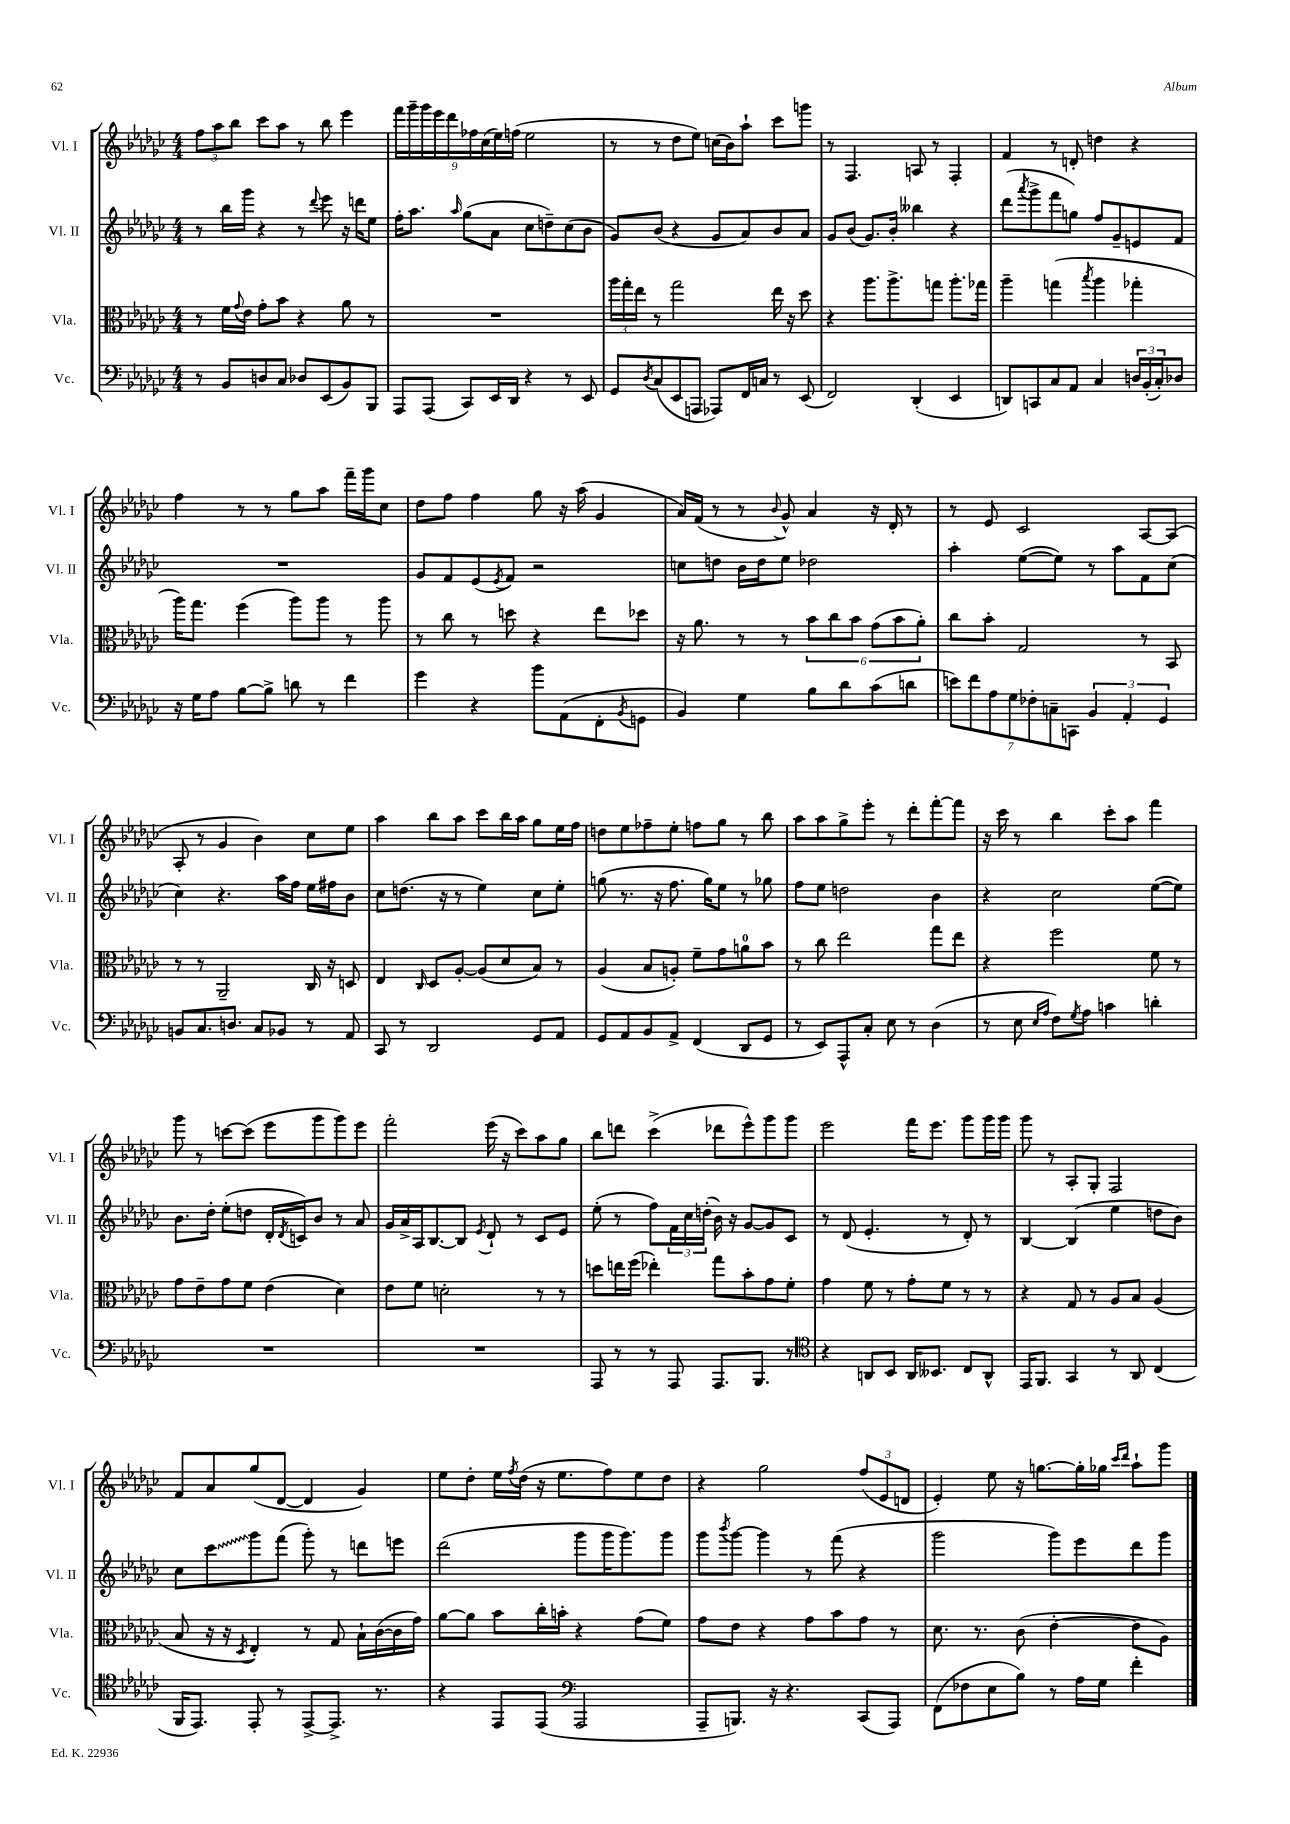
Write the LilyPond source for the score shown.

<<
\new StaffGroup <<
\new Staff = "s0" \with { instrumentName = "Vl. I" shortInstrumentName = "Vl. I" } {
    \clef treble \key ges \major \numericTimeSignature \time 4/4
    \tuplet 3/2 { f''8 aes''8 bes''8 } ces'''8 aes''8 r8 bes''8 ees'''4 |
    \tuplet 9/8 { f'''16 ges'''16-- ges'''16 ees'''16 des'''16 fes''16 ces''16( ees''16) f''16( } ees''2 |
    r8 r8 des''8 ees''8) c''16( bes'16) aes''8-! ces'''8 g'''8 |
    r8 f4. a8 r8 f4-. |
    f'4 r8 d'8-. d''4 r4 |
    f''4 r8 r8 ges''8 aes''8 f'''16-- ges'''16 ces''8 |
    des''8 f''8 f''4 ges''8 r16 aes''16( ges'4 |
    aes'16) f'16( r8 r8 \appoggiatura { bes'8 } ges'8-^) aes'4 r16 des'16-. r8 |
    r8 ees'8 ces'2 aes8~ aes8( |
    aes8-. r8 ges'4 bes'4) ces''8 ees''8 |
    aes''4 bes''8 aes''8 ces'''8 bes''16 aes''16 ges''8 ees''16 f''16 |
    d''8 ees''8 fes''8-- ees''8-. f''8 ges''8 r8 bes''8 |
    aes''8 aes''8 ges''8-> ees'''8-. r8 des'''8-. f'''8~-. f'''8 |
    r16 ces'''16 r8 bes''4 ces'''8-. aes''8 f'''4 |
    ges'''8 r8 c'''8~ c'''8( ees'''8 ges'''8 ges'''8) ees'''8 |
    f'''2-. ees'''16( r16 ces'''8) aes''8 ges''8 |
    bes''8 d'''8 ces'''4->( des'''8 ees'''8-^) ges'''8 ges'''8 |
    ees'''2 f'''16 ees'''8. ges'''8 ges'''16 ges'''16 |
    ges'''8 r8 aes8-. ges8-. f2 |
    f'8 aes'8 ges''8( des'8~ des'4 ges'4) |
    ees''8 des''8-. ees''16 \acciaccatura { f''8 } des''16( r16 ees''8. f''8) ees''8 des''8 |
    r4 ges''2 \tuplet 3/2 { f''8( ees'8 d'8 } |
    ees'4-.) ees''8 r16 g''8.~ g''16-. ges''16 \grace { ces'''16 des'''16 } aes''8-! ges'''8 \bar "|." |
}
\new Staff = "s1" \with { instrumentName = "Vl. II" shortInstrumentName = "Vl. II" } {
    \clef treble \key ges \major \numericTimeSignature \time 4/4
    r8 bes''16 ges'''16 r4 r8 \appoggiatura { des'''8 } ees'''8 r16 d'''16 ees''8 |
    f''16-. aes''8. \grace { aes''16 } ges''8( aes'8 ces''8 d''8--) ces''8( bes'8 |
    ges'8) bes'8( r4 ges'8 aes'8) bes'8 aes'8 |
    ges'8 bes'8( ges'8.) bes'16-. beses''4 r4 |
    des'''8( \acciaccatura { aes'''8 } ges'''8-> f'''8 g''8) f''8 ges'8-- e'8 f'8 |
    R1 |
    ges'8 f'8 ees'8( \acciaccatura { ees'8 } f'8) r2 |
    c''8 d''8 bes'16 d''16 ees''8 des''2 |
    aes''4-. ees''8~( ees''8) r8 aes''8 f'8 ces''8( |
    ces''4) r4. aes''16 f''16 ees''16 fis''16 bes'8 |
    ces''8 d''8.( r16 r8 ees''4) ces''8 ees''8-. |
    g''8( r8. r16 f''8. g''16) ees''8 r8 ges''8 |
    f''8 ees''8 d''2 bes'4 |
    r4 ces''2 ees''8~( ees''8) |
    bes'8. des''16-. ees''8-.( d''8 des'16-. \acciaccatura { des'8 } c'16) bes'8 r8 aes'8 |
    ges'16 aes'16-> aes16 bes8.~ bes8 \acciaccatura { ees'8 } des'8-! r8 ces'8 ees'8 |
    ees''8-.( r8 f''8) \tuplet 3/2 { f'16 ces''16 d''16-.( } bes'16) r16 ges'8~ ges'8 ces'8 |
    r8 des'8( ees'4.-. r8 des'8-.) r8 |
    bes4~ bes4( ees''4 d''8 bes'8) |
    ces''8 \once \override Glissando.style = #'zigzag ces'''8\glissando ges'''8 f'''8( ges'''8-.) r8 d'''8 e'''8 |
    des'''2( ges'''8 ges'''16 ges'''8.) ges'''8 |
    ges'''8 \acciaccatura { bes'''8 } ges'''8~ ges'''4 r8 f'''8( r4 |
    ges'''2 ges'''8) ees'''8 des'''8 ges'''8 \bar "|." |
}
\new Staff = "s2" \with { instrumentName = "Vla." shortInstrumentName = "Vla." } {
    \clef alto \key ges \major \numericTimeSignature \time 4/4
    r8 f'16 \appoggiatura { ges'8 } ees'16 ges'8-. bes'8 r4 aes'8 r8 |
    R1 |
    \tuplet 3/2 { aes''16 ges''16-. ees''16 } r8 ges''2 ees''16 r16 des''8 |
    r4 aes''8. aes''8.-> g''8 aes''8.-. ges''16 |
    aes''4-- g''4( \acciaccatura { bes''8 } aes''4 ges''4-. |
    aes''16) ges''8. f''4( aes''8) aes''8 r8 aes''8 |
    r8 ces''8 r8 d''8 r4 ees''8 des''8 |
    r16 aes'8. r8 r8 \tuplet 6/4 { bes'8 ces''8 bes'8 ges'8( bes'8 aes'8-.) } |
    ces''8 bes'8-. ges2 r8 bes,8 |
    r8 r8 aes,2-- ces16 r16 d8 |
    ees4 \grace { ces16 } des8 aes8~-. aes8( des'8 bes8) r8 |
    aes4( bes8 a8-.) f'8-- ges'8 a'8-0 bes'8 |
    r8 ces''8 ees''2 ges''8 ees''8 |
    r4 f''2 f'8 r8 |
    ges'8 ees'8-- ges'8 f'8 ees'4( des'4) |
    ees'8 f'8 d'2-. r8 r8 |
    d''8 e''16 f''16( ees''4-.) ges''8 bes'8-. ges'8 f'8-. |
    ges'4 f'8 r8 ges'8-. f'8 r8 r8 |
    r4 ges8 r8 aes8 bes8 aes4( |
    bes8 r16 r16 \acciaccatura { des8 } ees4-.) r8 ges8 bes16-! ces'16~( ces'16 ges'16) |
    aes'8~ aes'8 bes'8 ces''16-. b'16-. r4 ges'8( f'8) |
    ges'8 ees'8 r4 ges'8 bes'8 ges'8 r8 |
    des'8. r8. ces'8( ees'4~-. ees'8 aes8) \bar "|." |
}
\new Staff = "s3" \with { instrumentName = "Vc." shortInstrumentName = "Vc." } {
    \clef bass \key ges \major \numericTimeSignature \time 4/4
    r8 bes,8 d8 ces8 des8 ees,8( bes,8) bes,,8 |
    aes,,8 aes,,8( ces,8) ees,16 des,16 r4 r8 ees,8 |
    ges,8 \acciaccatura { des8 } ces8( ees,8 a,,8 aes,,8) f,16 c16 r8 ees,8( |
    f,2) des,4-.( ees,4 |
    d,8) c,8 ces8 aes,8 ces4 \tuplet 3/2 { d16 bes,16-.( ces16-.) } des8 |
    r16 ges16 aes8 bes8~ bes8-> d'8 r8 f'4 |
    ges'4 r4 bes'8 aes,8( f,8-. \acciaccatura { bes,8 } g,8 |
    bes,4) ges4 bes8 des'8 ces'8( d'8 |
    \tuplet 7/4 { e'8) f'8 aes8 ges8 fes8-. c8-- c,8 } \tuplet 3/2 { bes,4 aes,4-. ges,4 } |
    b,8 ces8. d8. ces8 bes,8 r8 aes,8 |
    ces,8 r8 des,2 ges,8 aes,8 |
    ges,8 aes,8 bes,8 aes,8-> f,4( des,8 ges,8 |
    r8 ees,8) aes,,8-^ ces8-. ees8 r8 des4( |
    r8 ees8 \grace { ees16 aes16 } f8) \acciaccatura { ges8 } aes8 c'4 d'4-. |
    R1 |
    R1 |
    aes,,8 r8 r8 aes,,8 aes,,8. bes,,8. r8 |
    \clef tenor r4 a,8 bes,8 a,16 beses,8. ces8 a,8-^ |
    ees,16 f,8. ges,4 r8 aes,8 ces4( |
    f,16 ees,8.) ees,8-. r8 ees,8~-> ees,8.-> r8. |
    r4 ees,8 ees,8( \clef bass aes,,2 |
    aes,,8-- b,,8.) r16 r4. ces,8( aes,,8) |
    f,8( fes8 ees8 bes8) r8 aes16 ges16 f'4-. \bar "|." |
}
>>
>>
\layout { \context { \Score \remove "Bar_number_engraver" } }
